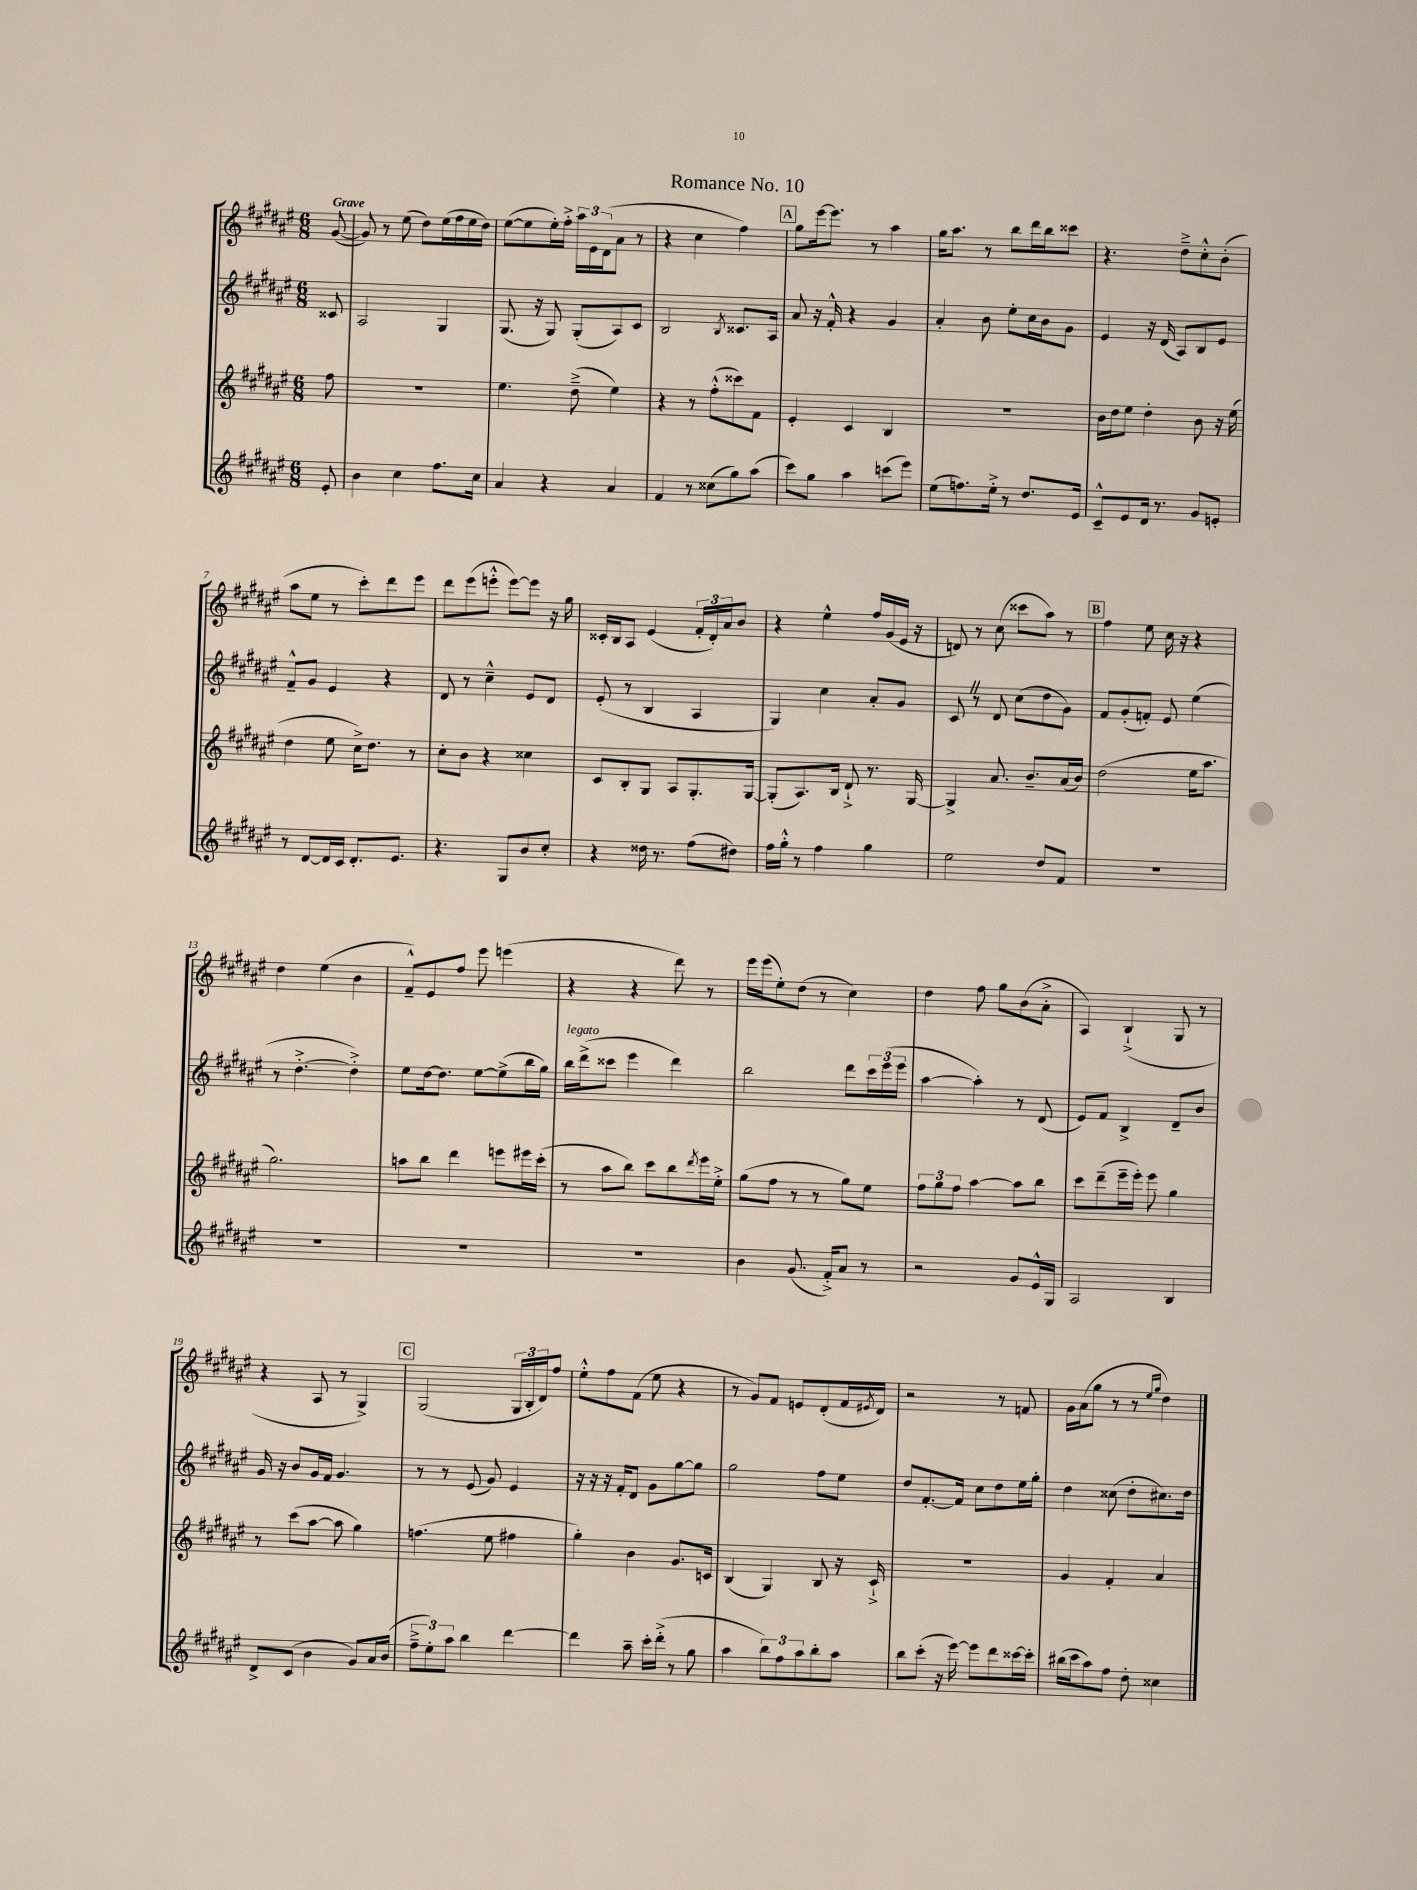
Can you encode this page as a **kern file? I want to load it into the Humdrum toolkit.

**kern	**kern	**kern	**kern
*staff4	*staff3	*staff2	*staff1
*clefG2	*clefG2	*clefG2	*clefG2
*k[f#c#g#d#a#e#]	*k[f#c#g#d#a#e#]	*k[f#c#g#d#a#e#]	*k[f#c#g#d#a#e#]
*M6/8	*M6/8	*M6/8	*M6/8
8e#'/	8ff#\	8c##/	([8g#/
=	=	=	=
4b\	2.r	2A#/	8g#/])
.	.	.	8r
4cc#\	.	.	(8ee#\
.	.	.	8dd#\L)
8.ff#\L	.	4G#/	(16ee#\L
.	.	.	16ff#\
.	.	.	16ee#\
16cc#\Jk	.	.	16dd#\JJ)
=	=	=	=
4a#/	4.ee#\	(8.G#/	([8ee#\L
.	.	.	8ee#\]
.	.	16r	.
4r	.	8G#/)	16ee#'\L)
.	.	.	16ff#'^\JJ
.	(8dd#~^\	(8G#'/L	24aa#\LL
.	.	.	24e#\
.	.	.	(24d#\J
4a#/	4ee#\)	8A#/)	8a#\J
.	.	8c#/J	8r
=	=	=	=
4f#/	4r	2B/	4r
8r	8r	.	4cc#\
(8cc##\L	(8ff#'^^\L	.	.
.	.	8qB/	.
8gg#\)	8ccc##\)	8.c##/L	4ff#\)
(8aa#\J	8f#\J	.	.
.	.	16A#/Jk	.
=	=	=	=
8ccc#\L)	4e#'/	8a#/	8gg#\L
8gg#\J	.	16r	[16eee#\k
.	.	16f#'^^/	8.eee#\]J
4aa#\	4c#/	4r	.
.	.	.	8r
(8ccc\L	4B/	4g#/	4aa#\
8eee#\J)	.	.	.
=	=	=	=
(8ee#\L	2.r	4a#'/	16gg#\LK
.	.	.	8.aa#\J
8.ff\)	.	.	.
.	.	8b\	8r
16ee#'^\Jk	.	.	.
8r	.	8ee#'\L	8bb\L
8.dd#/L	.	16cc#\L	16ddd#\L
.	.	16b\J	16bb\J
.	.	8g#\J	8ccc##\J
16e#/Jk	.	.	.
=	=	=	=
8c#~^^/L	16b\LL	4e#/	4.r
.	16dd#\J	.	.
8e#/	8ee#\J	.	.
16d#/Jk	4dd#'\	16r	.
8.r	.	(16d#/	.
.	.	8A#/L)	8dd#~^\L
8g#/L	8b\	8B/	8cc#'^^\
8e'/J	16r	8e#/J	(8b'\J
.	(16ee#\	.	.
=	=	=	=
8r	4dd#\	8f#~^^/L	8aa#\L
[8d#/L	.	8g#/J	8ee#\J
16d#/]L	8ee#\	4e#/	8r
16c#/JJ	.	.	.
8.d#'/L	16cc#^\LK)	.	8ccc#'\L)
.	8.dd#\J	.	.
.	.	4r	8ddd#\
8.e#/J	.	.	.
.	8r	.	8eee#\J
=	=	=	=
4.r	8cc#'\L	8d#/	8ddd#\L
.	8b\J	8r	(8eee#\
.	4r	4cc#~^^\	8eee'^^\J
8G#/L	.	.	[8eee\L)
8b/	4cc##\	8e#/L	8eee\]J
8cc#'/J	.	8d#/J	16r
.	.	.	16gg#\
=	=	=	=
4r	8c#/L	(8e#'/	16c##'/LL
.	.	.	16B/J
.	8B'/	8r	8A#/J
16dd##\	8G#/J	4B/	(4e#/
8.r	.	.	.
.	8A#/L	.	.
(8ff#\L	8.G#'/	4A#/	24f#'/LL
.	.	.	24d#'/)
.	.	.	24a#/J
8dd#\J)	.	.	8b/J
.	[16G#/Jk	.	.
=	=	=	=
16ff#\LL	(8G#'/]L	4G#/)	4r
16gg#'^^\JJ	.	.	.
8r	8.A#/)	.	.
4ff#\	.	4cc#\	4ee#^^\
.	16B/Jk	.	.
.	8d#`^/	.	.
4gg#\	8.r	8a#'/L	16ff#/LL
.	.	.	(16g#/
.	.	8g#/J	16e#/JJ
.	[16G#/	.	16r
=	=	=	=
2ee#\	4G#^/]	8c#/	8d/)
.	.	8r	8r
.	8.a#/	8d#/	(8cc#\
.	.	(8cc#\L	8ccc##\L
.	8.b~/L	.	.
8dd#/L	.	8dd#\	8aa#\J)
8f#/J	(16a#/L	8g#\J)	8r
.	16b/JJ)	.	.
=	=	=	=
2.r	(2dd#\	8f#/L	4ff#\
.	.	(8g#'/	.
.	.	8f'/J)	8ee#\
.	.	8e#/	16cc#\
.	.	.	16r
.	16ee#\LK	(4ee#\	4r
.	8.aa#\J	.	.
=	=	=	=
2.r	2.gg#\)	8r	4dd#\
.	.	[4.dd#'^\	.
.	.	.	(4ee#\
.	.	4dd#'^\])	4b\
=	=	=	=
2.r	8aa\L	8ee#\L	8f#~^^/L)
.	8bb\J	[16dd#\k	8e#/
.	.	8.dd#\]J	.
.	4ddd#\	.	8ff#/J
.	.	[8ee#\L	8eee#\
.	8eee\L	(8ee#^\]	(4eee\
.	16eee#\L	16bb\L	.
.	(16ccc#'\JJ	16gg#\JJ)	.
=	=	=	=
2.r	8r	16bb\LL	4r
.	.	(16ddd#^\J	.
.	8aa#\L	8ccc##\J	.
.	8bb\J)	4eee#\	4r
.	8ccc#\L	.	.
.	8bb\	4ddd#\)	8ddd#\)
.	8qddd#/	.	.
.	16eee#\L	.	8r
.	16ee#'^\JJ	.	.
=	=	=	=
4b\	(8gg#\L	2bb\	16eee#\LL
.	.	.	(16eee#\J
.	8ff#\J	.	8ee#'\)
(8.g#/	8r	.	(8dd#\J
.	8r	.	8r
16f#'^/LK)	.	.	.
8a#/J	8gg#\L)	8ddd#\L	4cc#\)
8r	8ee#\J	24ccc#\L	.
.	.	(24eee#\	.
.	.	24eee#\JJ	.
=	=	=	=
2r	12ff#\L	[4aa#\	4dd#\
.	12gg#\	.	.
.	12ff#\J	.	.
.	[4aa#\	4aa#'\])	8ff#\
.	.	.	8gg#\L
8g#/L	8aa#\]L	8r	(8b\
16e#^^/L	8bb\J	(8d#/	8a#'^\J
16G#/JJ	.	.	.
=	=	=	=
2A#/	8ccc#\L	8e#/L)	4A#/)
.	(8ddd#~\	8f#/J	.
.	16eee#~\L	4B^/	(4B`^/
.	16eee#'\JJ)	.	.
.	8eee#\	.	.
4B/	4gg#\	8d#~/L	8G#/
.	.	8b/J	8r
=	=	=	=
8d#^/L	8r	16g#/	4r
.	.	16r	.
(8c#/J	(8ccc#\L	8b/L	.
4b\	[8aa#\J	16g#/L	8A#/
.	.	16f#/JJ	.
.	8aa#\]	4.g#/	8r
8g#/L)	4gg#\)	.	4G#^/)
16a#/L	.	.	.
(16b/JJ	.	.	.
=	=	=	=
12ff#~^\L	(4.ff\	8r	(2G#/
12ee#'\)	.	.	.
.	.	8r	.
12aa#\J	.	.	.
4bb\	.	(8e#/	.
.	8ee#\	8g#/)	.
[4ddd#\	4ff#\	4e#/	24G#/LL
.	.	.	24B'/
.	.	.	24d#/J)
.	.	.	8ff#/J
=	=	=	=
4ddd#\]	4gg#'\)	16r	8ee#'^^\L
.	.	16r	.
.	.	16r	8ff#\
.	.	16f#'/LK	.
8aa#~\	4b\	8d#/J	(8f#\J
16ccc#'\LL	.	8g#\L	8ee#\
(16ddd#'^\JJ	.	.	.
8r	8.g#/L	[8gg#\	4r
8gg#\	.	8gg#\]J	.
.	16c/Jk	.	.
=	=	=	=
4aa#\	(4B/	2gg#\	8r
.	.	.	8g#/L)
12bb\L)	4G#/)	.	8f#/J
12ff#\	.	.	.
.	.	.	8e/L
12aa#\	.	.	.
8bb'\	8B/	8ff#\L	(8d#'/
8aa#\J	16r	8ee#\J	16f#/L
.	.	.	8qe#/
.	16c#`^/	.	16d#/JJ)
=	=	=	=
8bb\L	2.r	8dd#/L	2r
(8ccc#'\J	.	[8.f#'/	.
16r	.	.	.
[16eee#\)	.	16f#/]Jk	.
8eee#\]L	.	8cc#\L	.
8ddd#\	.	8dd#\	8r
[16ccc##\L	.	16ee#\L	8f/
16ccc##'\]JJ	.	16gg#'\JJ	.
=	=	=	=
(16bb#\LL	4g#/	4dd#\	16g#\LL
16ccc#\J	.	.	(16a#\J
8aa#\)	.	.	8gg#\J
8ff#\J	4f#'/	(8cc##\	8r
8dd#'\	.	8dd#'\L	8r
.	.	.	16qqee#/LL
.	.	.	16qqgg#/JJ
4cc##\	4a#/	8.cc#\)	4dd#\)
.	.	16dd#\Jk	.
==	==	==	==
*-	*-	*-	*-
